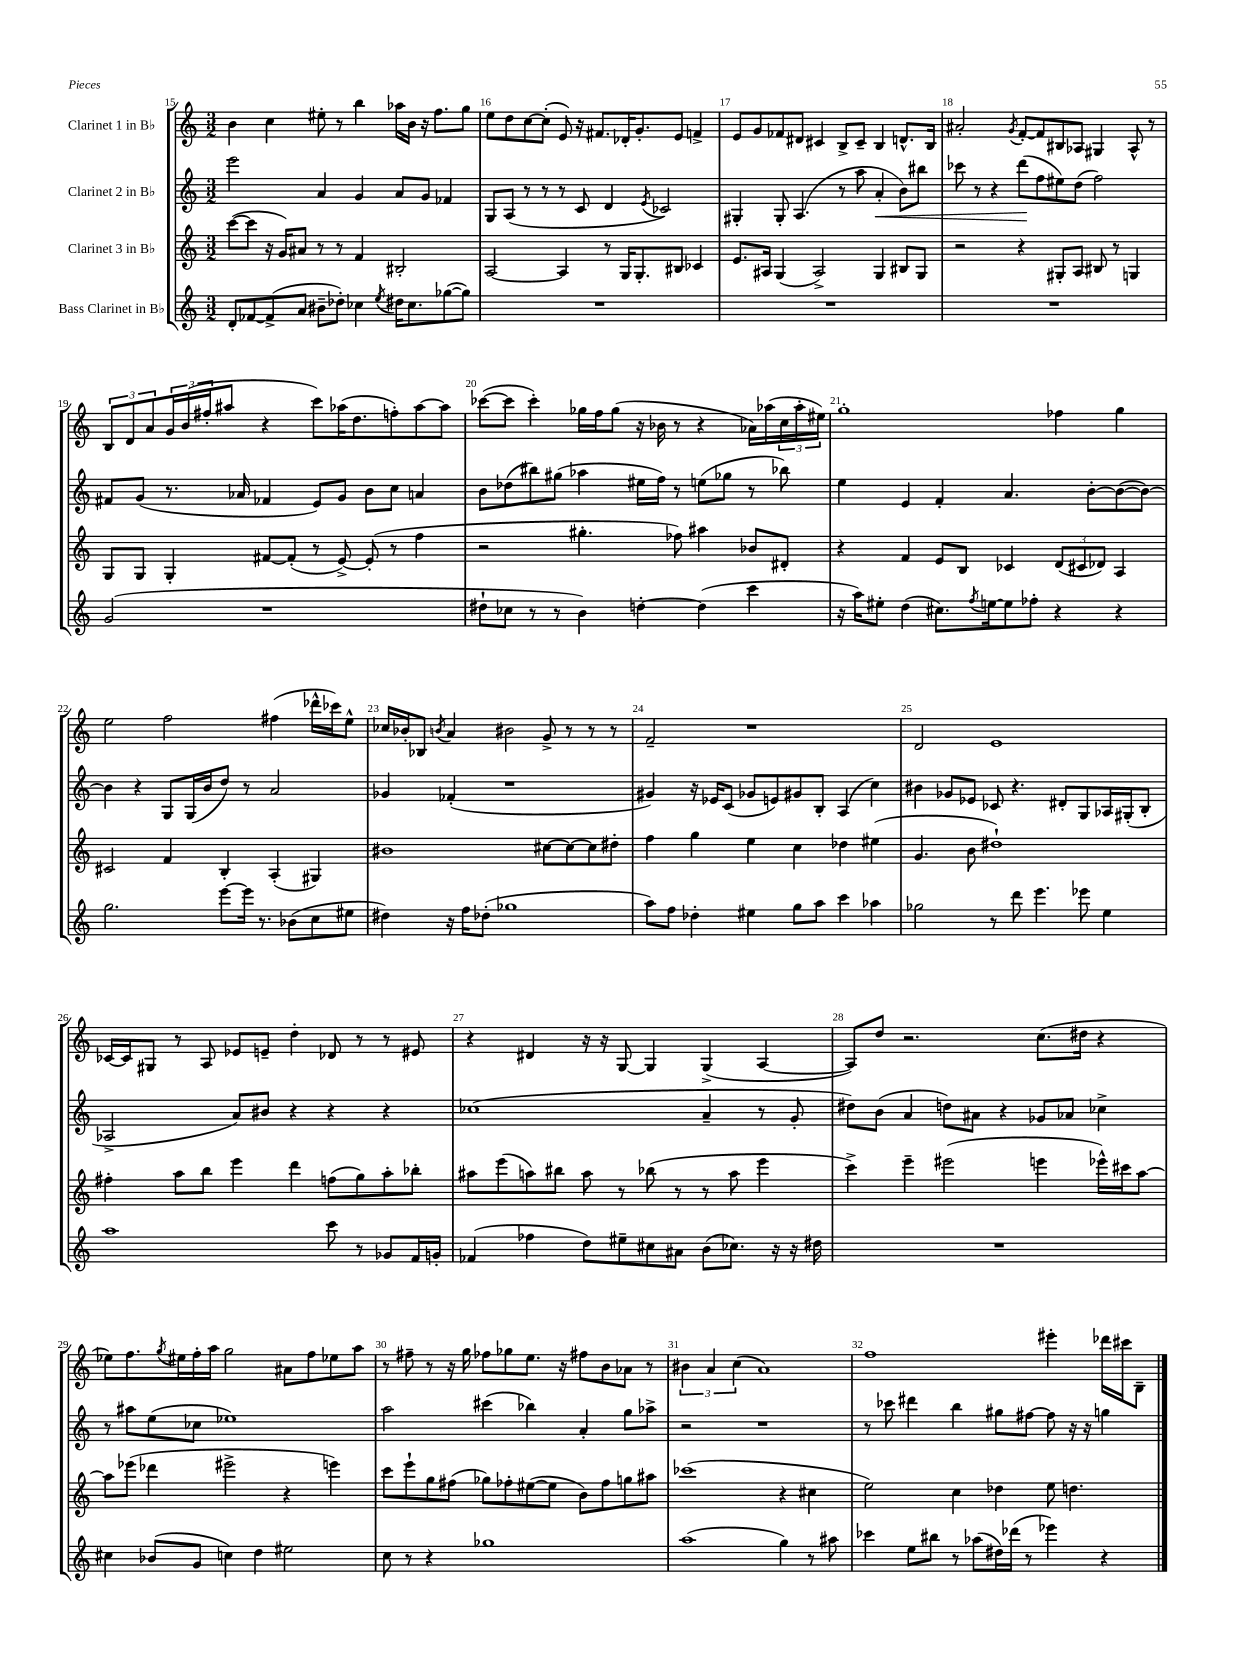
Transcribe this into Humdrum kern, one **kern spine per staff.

**kern	**kern	**kern	**kern
*staff4	*staff3	*staff2	*staff1
*clefG2	*clefG2	*clefG2	*clefG2
*k[]	*k[]	*k[]	*k[]
*M3/2	*M3/2	*M3/2	*M3/2
8d'	([8ccc	2eee	4b
[8f-	8ccc]	.	.
(8f-^]	16r	.	4cc
.	16g)	.	.
8a	8a#	.	.
8b#~	8r	4a	8ee#'
8dd-')	8r	.	8r
4cc-	4f	4g	4bb
8qee	.	.	.
16dd#	2B#'	8a	16aa-
8.cc-	.	.	16b
.	.	8g	16r
.	.	.	8.ff
([8gg-	.	4f-	.
8gg-])	.	.	8gg
=	=	=	=
1.r	[2A	8G	8ee
.	.	(8A	8dd
.	.	8r	[8cc
.	.	8r	(8cc']
.	4A]	8r	8e)
.	.	8c	16r
.	.	.	8.f#
.	8r	4d	.
.	16G	.	16d-'
.	8.G'	.	8.g'
.	.	8qe	.
.	.	2c-)	.
.	8B#	.	8e
.	4c-	.	4f^
=	=	=	=
1.r	8.e	4G#'	8e
.	.	.	8g
.	16A#	.	.
.	(4G	8G#'	8f-
.	.	(4.A	8d#
.	2A#^)	.	4c#
.	.	8r	8B^
.	.	8aa	8c#~
.	4G	4a'	4B
.	8B#	8b)	8.d^^
.	8G	8bb#	.
.	.	.	16B
=	=	=	=
1.r	2r	8ccc-	2a#'
.	.	8r	.
.	.	4r	.
.	.	.	8qg
.	4r	(8ddd	[8f'
.	.	8ff	8f]
.	8G#'	8ee#)	8B#
.	8A	(8dd	8A-
.	8B#	2ff)	4G#
.	8r	.	.
.	4G	.	8A-^^
.	.	.	8r
=	=	=	=
(2g	8G	8f#	12B
.	.	.	12d
.	8G	(8g	.
.	.	.	12a
.	4G'	8.r	24g
.	.	.	(24b
.	.	.	24ff#'
.	.	.	8aa#
.	.	16a-	.
1r	[8f#	4f-	4r
.	(8f#']	.	.
.	8r	8e)	8ccc)
.	[8e^)	8g	(16aa-
.	.	.	8.dd
.	(8e']	8b	.
.	8r	8cc	8ff')
.	4ff	4a	[8aa-
.	.	.	8aa-]
=	=	=	=
8dd#`	2r	8b	([8ccc-
8cc-	.	(8dd-	8ccc-]
8r	.	8bb#)	4ccc-')
8r	.	(8gg#	.
4b)	4.gg#'	4aa-	16gg-
.	.	.	16ff
.	.	.	(8gg-
[4dd'	.	16ee#	16r
.	.	16ff)	16b-
.	8ff-)	8r	8r
(4dd]	4aa#	(8ee	4r
.	.	8gg-	.
4ccc	8b-	8r	16a-)
.	.	.	(16aa-
.	8d#'	8bb-)	24cc
.	.	.	24aa-'
.	.	.	24ee#)
=	=	=	=
16r	4r	4ee	1gg'
16aa)	.	.	.
8ee#'	.	.	.
(4dd	4f	4e	.
8.cc#)	8e	4f'	.
.	8B	.	.
8qff	.	.	.
[16ee	.	.	.
8ee]	4c-	4.a	.
8ff-'	.	.	.
4r	(12d	.	4ff-
.	12c#	.	.
.	.	[8b'	.
.	12d-)	.	.
4r	4A	(8b_	4gg
.	.	8b_)	.
=	=	=	=
2.gg	2c#	4b]	2ee
.	.	4r	.
.	4f	8G	2ff
.	.	(16G	.
.	.	16b	.
[8eee	4B'	8dd)	.
16eee]	.	8r	.
8.r	.	.	.
.	(4A'	2a	(4ff#
(8b-	.	.	.
8cc	4G#)	.	16ddd-^^
.	.	.	16ccc-)
8ee#	.	.	8ee^^
=	=	=	=
4dd#)	1b#	4g-	16cc-
.	.	.	16b-'
.	.	.	8B-
.	.	.	8qb
16r	.	(4f-'	4a
16ff	.	.	.
(8dd-'	.	.	.
1gg-	.	1r	2b#
.	[8cc#	.	8g^
.	8cc#_	.	8r
.	8cc#]	.	8r
.	8dd#'	.	8r
=	=	=	=
8aa)	4ff	4g#)	2f~
8ff	.	.	.
4dd-'	4gg	16r	.
.	.	16e-	.
.	.	(8c	.
4ee#	4ee	8g-	1r
.	.	8e)	.
8gg	4cc	8g#	.
8aa	.	8B'	.
4ccc	4dd-	(4A	.
4aa-	(4ee#	4cc)	.
=	=	=	=
2gg-	4.g	4b#	2d
.	.	8g-	.
.	8b	8e-	.
8r	1dd#`)	8c-	1e
8ddd	.	4.r	.
4.eee	.	.	.
.	.	8d#'	.
8eee-	.	8G	.
4ee	.	16A-	.
.	.	(16G#'	.
.	.	8B'	.
=	=	=	=
1aa	4ff#'	2A-^	[16c-
.	.	.	16c-]
.	.	.	8G#
.	8aa	.	8r
.	8bb	.	8A
.	4eee	8a)	8e-
.	.	8b#	8e~
.	4ddd	4r	4dd'
8ccc	(8ff	4r	8d-
8r	8gg)	.	8r
8g-	8aa'	4r	8r
16f	8bb-'	.	8e#
16g'	.	.	.
=	=	=	=
(4f-	8aa#	(1cc-	4r
.	(8eee	.	.
4ff-	8aa)	.	4d#
.	8bb#	.	.
8dd)	8aa	.	16r
.	.	.	16r
8ee#~	8r	.	[8G
8cc#	(8bb-	.	4G]
8a#	8r	.	.
(8b	8r	4a~	(4G^
8.cc-)	8aa	.	.
.	4eee	8r	[4A
16r	.	.	.
16r	.	8g'	.
16dd#	.	.	.
=	=	=	=
1.r	4ccc^)	8dd#)	8A])
.	.	(8b	8dd
.	4eee~	4a	2.r
.	(2eee#	8dd)	.
.	.	8a#	.
.	.	4r	.
.	4eee	8g-	(8.cc
.	.	8a-	.
.	.	.	16dd#
.	16eee-^^)	4cc-^	4r
.	16ccc#	.	.
.	[8aa	.	.
=	=	=	=
4cc#	8aa]	8r	8ee-)
.	(8eee-	8aa#	8.ff
(8b-	4ddd-	(8ee	.
.	.	.	8qgg
.	.	.	16ee#
8g	.	8cc-	16ff'
.	.	.	16aa
4cc)	2eee#^	1ee-)	2gg
4dd	.	.	.
2ee#	4r	.	8a#
.	.	.	8ff
.	4eee)	.	8ee-
.	.	.	8aa
=	=	=	=
8cc	8ccc	2aa	8r
8r	8eee`	.	8ff#~
4r	8gg	.	8r
.	(8ff#	.	16r
.	.	.	16gg
1gg-	8gg-)	(4ccc#	8ff-
.	8ff-'	.	8gg-
.	([8ee#	4bb-)	8.ee
.	8ee#]	.	.
.	.	.	16r
.	8b)	4a'	8ff#
.	8ff-	.	8b
.	8gg	8gg	8a-
.	8aa#	8aa-^	8r
=	=	=	=
(1aa	(1ccc-	2r	6b#
.	.	.	6a
.	.	.	(6cc
.	.	1r	1a)
4gg)	4r	.	.
8r	4cc#	.	.
8aa#	.	.	.
=	=	=	=
4ccc-	2ee)	8r	1ff
.	.	8ccc-	.
8ee	.	4ddd#	.
8bb#	.	.	.
8r	4cc	4bb	.
(8aa-	.	.	.
16dd#)	4dd-	8gg#	.
(16ddd-	.	.	.
8r	.	[8ff#	.
4eee-)	8ee	8ff#]	4eee#'
.	4.dd	16r	.
.	.	16r	.
4r	.	4gg	16ddd-
.	.	.	16ccc#
.	.	.	8B~
==	==	==	==
*-	*-	*-	*-
